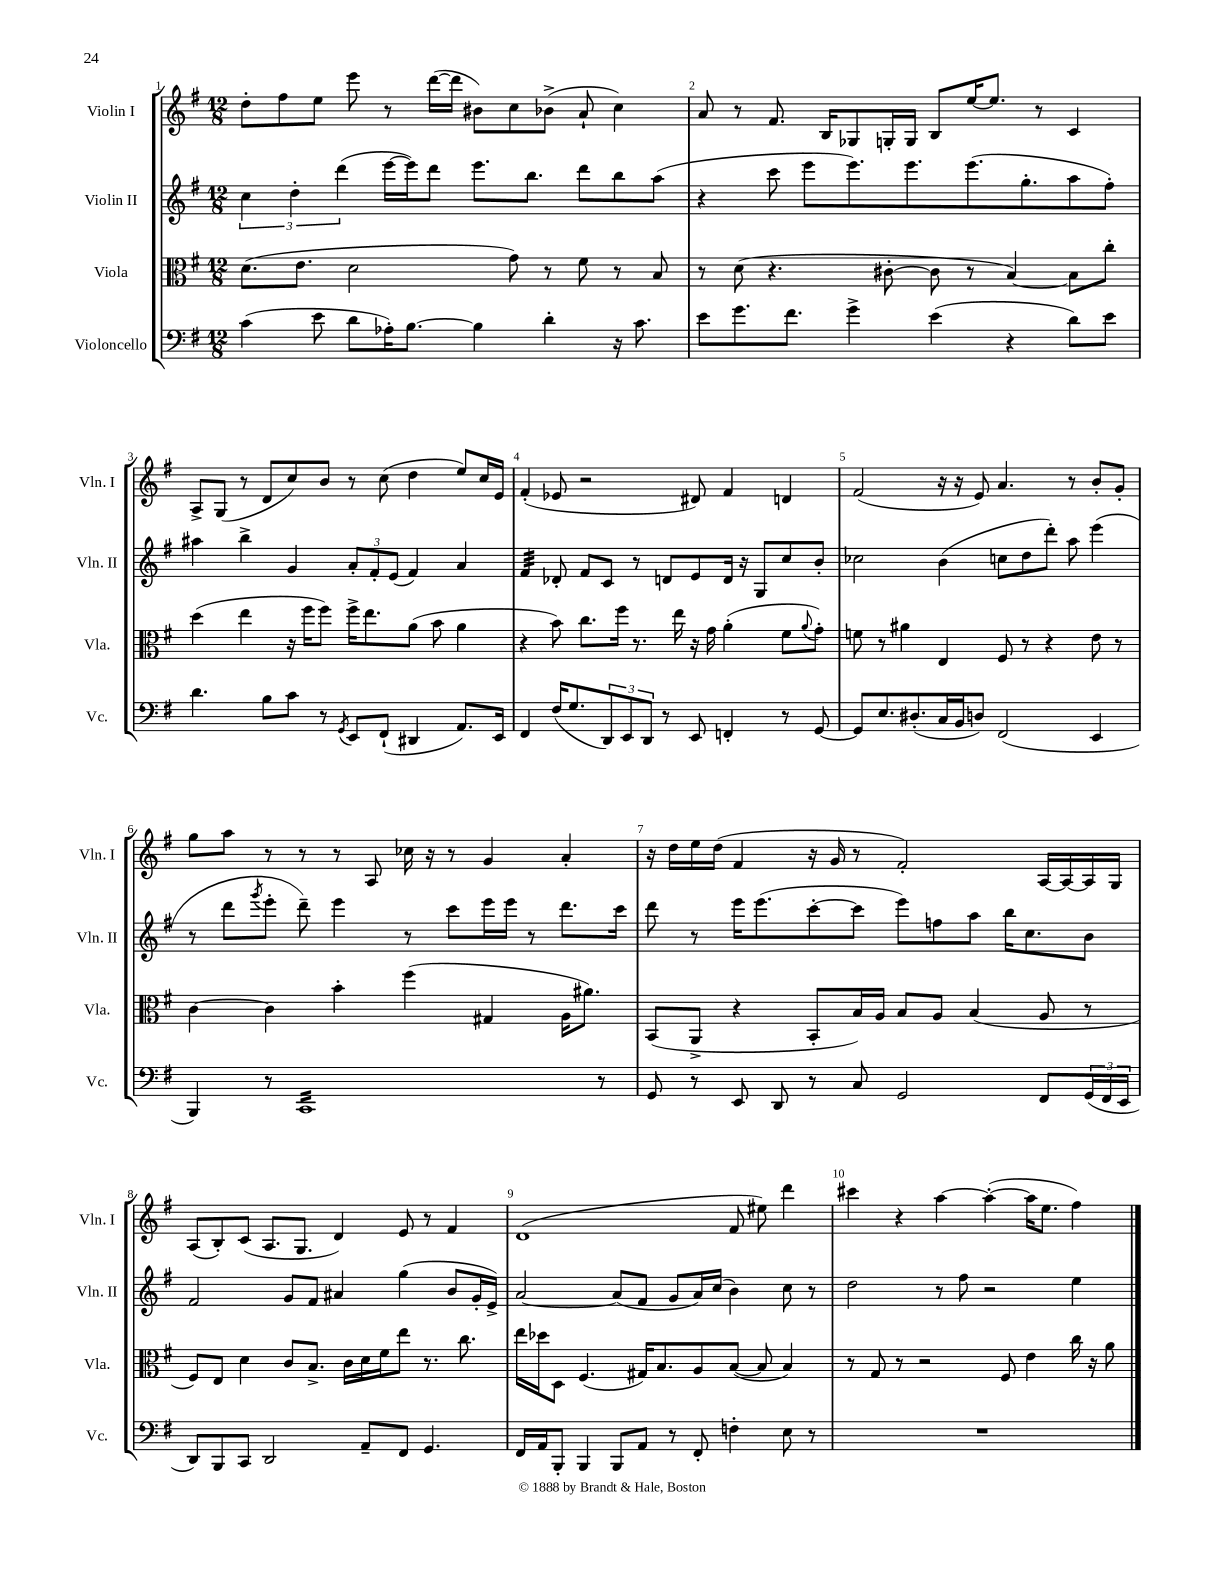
<<
\new StaffGroup <<
\new Staff = "s0" \with { instrumentName = "Violin I" shortInstrumentName = "Vln. I" } {
    \clef treble \key g \major \numericTimeSignature \time 12/8
    d''8-. fis''8 e''8 e'''8 r8 d'''16~( d'''16 bis'8) c''8 bes'8->( a'8-! c''4) |
    a'8 r8 fis'8. b16 ges8 g16-. g16 b8 e''16~ e''8. r8 c'4 |
    a8-> g8( r8 d'8 c''8) b'8 r8 c''8( d''4 e''8) c''16 e'16 |
    fis'4-.( ees'8 r2 dis'8) fis'4 d'4 |
    fis'2( r16 r16 e'8) a'4. r8 b'8-. g'8-. |
    g''8 a''8 r8 r8 r8 a8 ces''16 r16 r8 g'4 a'4-. |
    r16 d''16 e''16 d''16( fis'4 r16 g'16 r8 fis'2-.) a16~ a16~ a16 g16 |
    a8( b8-.) c'8( a8. g8. d'4) e'8 r8 fis'4 |
    d'1( fis'8 eis''8) d'''4 |
    cis'''4 r4 a''4~ a''4~-.( a''16 e''8. fis''4) \bar "|." |
}
\new Staff = "s1" \with { instrumentName = "Violin II" shortInstrumentName = "Vln. II" } {
    \clef treble \key g \major \numericTimeSignature \time 12/8
    \tuplet 3/2 { c''4 d''4-. d'''4( } e'''16~ e'''16) d'''8 e'''8. b''8. d'''8 b''8 a''8( |
    r4 c'''8 e'''8 e'''8.) e'''8. e'''8.( g''8.-. a''8 fis''8-.) |
    ais''4 b''4-> g'4 \tuplet 3/2 { a'8-. fis'8-. e'8( } fis'4) a'4 |
    fis'4:32 des'8-. fis'8 c'8 r8 d'8 e'8 d'16 r16 g8 c''8 b'8-. |
    ces''2 b'4( c''8 d''8 d'''8-.) a''8 e'''4( |
    r8 d'''8 \acciaccatura { g'''8 } e'''8-. d'''8--) e'''4 r8 c'''8 e'''16 e'''16 r8 d'''8. c'''16 |
    d'''8 r8 e'''16 e'''8.( c'''8~-. c'''8 e'''8) f''8 a''8 b''16 c''8. b'8 |
    fis'2 g'8 fis'8 ais'4 g''4( b'8 g'16-. e'16->) |
    a'2~ a'8( fis'8 g'8 a'16) c''16( b'4) c''8 r8 |
    d''2 r8 fis''8 r2 e''4 \bar "|." |
}
\new Staff = "s2" \with { instrumentName = "Viola" shortInstrumentName = "Vla." } {
    \clef alto \key g \major \numericTimeSignature \time 12/8
    d'8.( e'8. d'2 g'8) r8 fis'8 r8 b8 |
    r8 d'8( r4. cis'8~-. cis'8 r8 b4~) b8 c''8-. |
    d''4( e''4 r16 fis''16 fis''8) fis''16-> e''8. a'8( b'8 a'4 |
    r4 b'8) c''8. fis''16 r8. e''16 r16 g'16 a'4-.( fis'8 \appoggiatura { a'8 } g'8-.) |
    f'8 r8 ais'4 e4 fis8 r8 r4 e'8 r8 |
    c'4~ c'4 b'4-. fis''4( gis4 a16 ais'8.) |
    b,8( a,8-> r4 b,8-. b16) a16 b8 a8 b4( a8 r8 |
    fis8) e8 d'4 c'8 b8.-> c'16 d'16 fis'16 e''8 r8. c''8. |
    e''16 des''16 d8 fis4.( gis16) b8. a8 b8~( b8 b4) |
    r8 g8 r8 r2 fis8 e'4 c''16 r16 a'8 \bar "|." |
}
\new Staff = "s3" \with { instrumentName = "Violoncello" shortInstrumentName = "Vc." } {
    \clef bass \key g \major \numericTimeSignature \time 12/8
    c'4( e'8 d'8 aes16-.) b8.~ b4 d'4-. r16 c'8. |
    e'8 g'8. fis'8. g'4-> e'4( r4 d'8) e'8 |
    d'4. b8 c'8 r8 \acciaccatura { g,8 } e,8 fis,8-!( dis,4 a,8.) e,16 |
    fis,4 fis16( g8. \tuplet 3/2 { d,8) e,8 d,8 } r8 e,8 f,4-. r8 g,8~ |
    g,8 e8. dis8.-.( c16 b,16 d8) fis,2( e,4 |
    b,,4) r8 c,1:16 r8 |
    g,8 r8 e,8 d,8 r8 c8 g,2 fis,8 \tuplet 3/2 { g,16( fis,16 e,16 } |
    d,8) b,,8 c,8 d,2 a,8-- fis,8 g,4. |
    fis,16 a,16 b,,8-. b,,4 b,,8 a,8 r8 fis,8-. f4-. e8 r8 |
    R1. \bar "|." |
}
>>
>>
\layout { \context { \Score \override BarNumber.break-visibility = ##(#f #t #t) barNumberVisibility = #all-bar-numbers-visible } }
